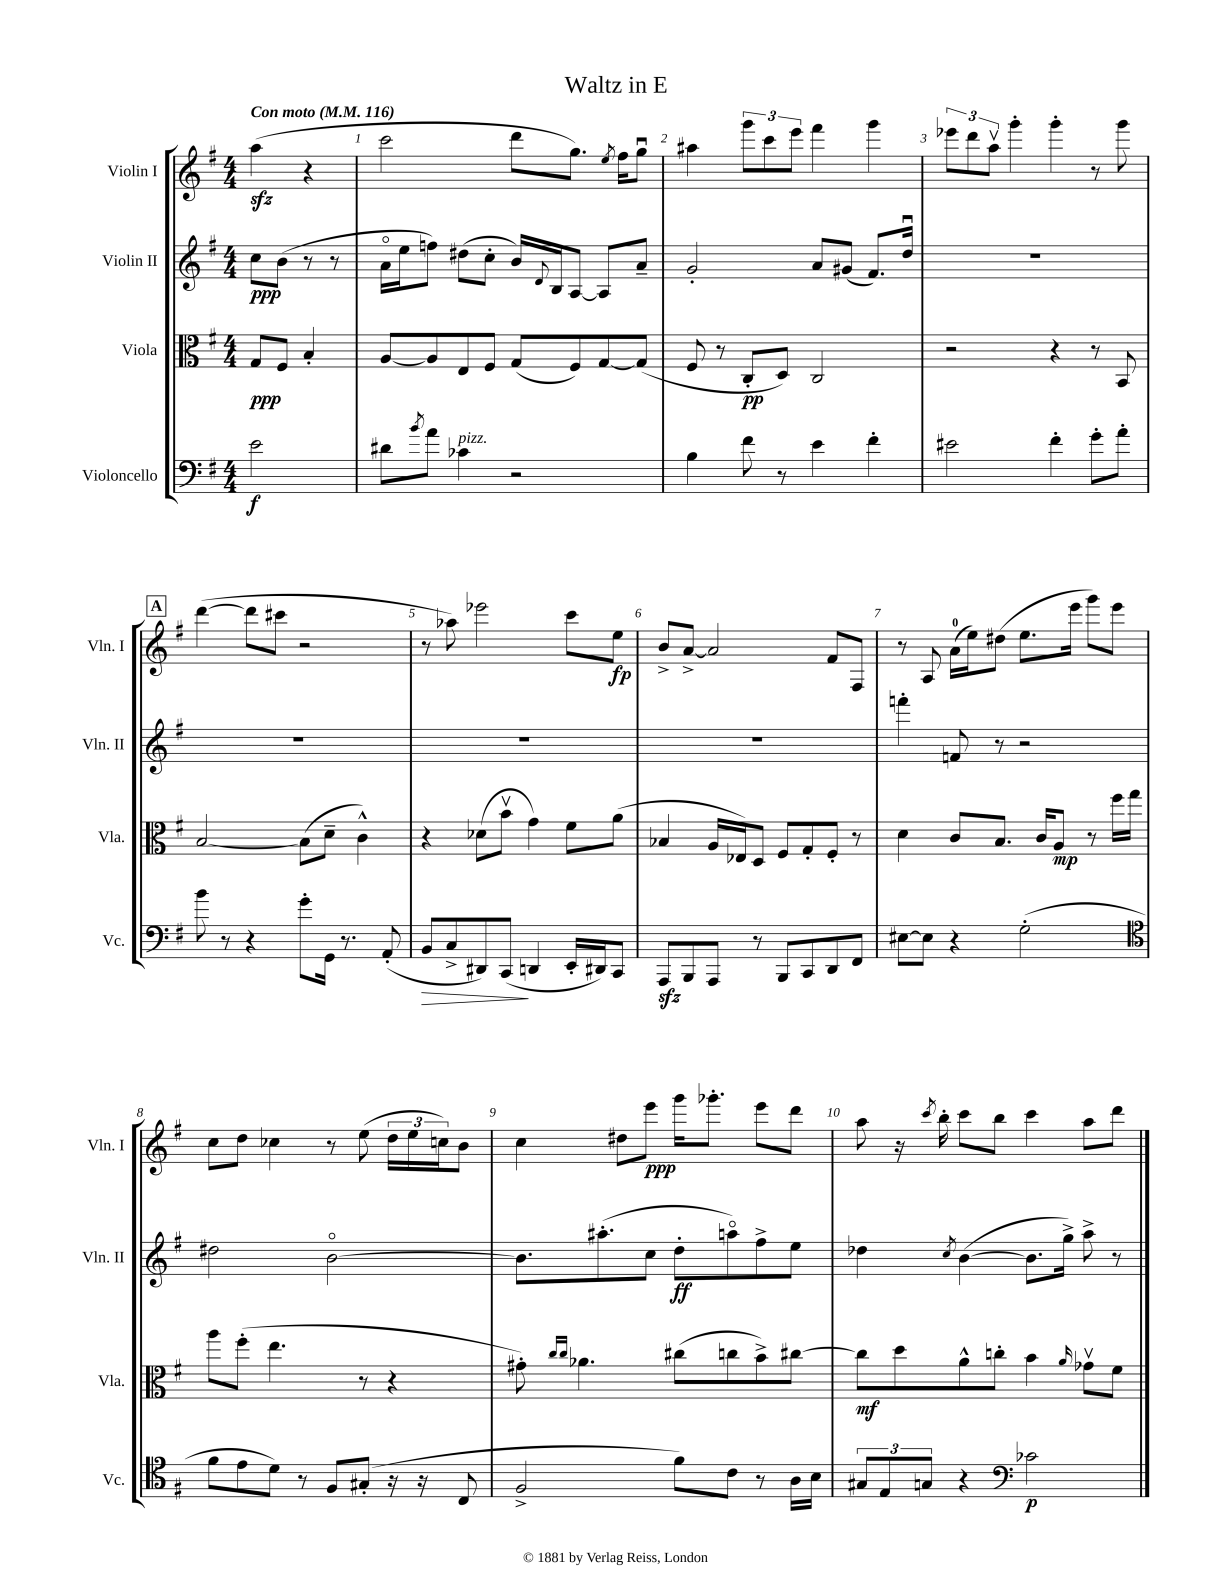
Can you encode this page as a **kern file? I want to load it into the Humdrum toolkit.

**kern	**kern	**kern	**kern
*staff4	*staff3	*staff2	*staff1
*clefF4	*clefC3	*clefG2	*clefG2
*k[f#]	*k[f#]	*k[f#]	*k[f#]
*M4/4	*M4/4	*M4/4	*M4/4
*MM116	*MM116	*MM116	*MM116
2e	8G	8cc	(4aa
.	8F#	(8b	.
.	4B'	8r	4r
.	.	8r	.
=	=	=	=
8d#	[8A	16ao	2ccc
.	.	16ee	.
8qb	.	.	.
8a	8A]	8ff)	.
4c-	8E	(8dd#	.
.	8F#	8cc'	.
2r	(8G	16b)	8ddd
.	.	8qqd	.
.	.	16B	.
.	8F#)	[8A	8.gg)
.	[8G	8A]	.
.	.	.	8qee
.	.	.	16ff#
.	(8G]	8a~	8ggu
=	=	=	=
4B	8F#	2g'	4aa#
.	8r	.	.
8f#	8C'	.	12ggg
.	.	.	12ccc
8r	8D)	.	.
.	.	.	12eee
4e	2C	8a	4fff#
.	.	(8g#	.
4f#'	.	8.f#)	4ggg
.	.	16ddu	.
=	=	=	=
2e#	2r	1r	12eee-
.	.	.	12ddd
.	.	.	12aav
.	.	.	4ggg'
4f#'	4r	.	4ggg'
8g'	8r	.	8r
8a'	8BB	.	8ggg
=	=	=	=
8b	[2B	1r	([4ddd
8r	.	.	.
4r	.	.	8ddd]
.	.	.	8ccc#
8g'	(8B]	.	2r
16GG	8d~	.	.
8.r	.	.	.
.	4c^^)	.	.
(8AA'	.	.	.
=	=	=	=
8BB	4r	1r	8r
8C^	.	.	8aa-)
8DD#)	(8d-	.	2eee-
(8CC	8bv	.	.
4DD	4g)	.	.
16EE'	8f#	.	8ccc
16DD#)	.	.	.
8CC	(8a	.	8ee
=	=	=	=
8AAA	4B-	1r	8b^
8BBB	.	.	[8a^
8AAA	16A	.	2a]
.	16E-)	.	.
8r	8D	.	.
8BBB	8F#	.	.
8CC	8G'	.	.
8DD	8F#'	.	8f#
8FF#	8r	.	8F#
=	=	=	=
[8E#	4d	4fff'	8r
8E#]	.	.	8A
4r	8c	8f	(16a
.	.	.	16ee)
.	8.B	8r	(8dd#
(2G'	.	2r	8.ee
.	16c	.	.
.	8A	.	.
.	.	.	16eee
.	8r	.	8ggg)
.	16ff#	.	8eee
.	16gg	.	.
=	=	=	=
*clefC4	*	*	*
8f#	8aa	2dd#	8cc
8e	(8ff#'	.	8dd
8d)	4.ee	.	4cc-
8r	.	.	.
8F#	.	[2bo	8r
(8G#'	8r	.	(8ee
16r	4r	.	24dd
.	.	.	24ee
16r	.	.	.
.	.	.	24cc)
8C	.	.	8b
=	=	=	=
2F#^	8g#')	8.b]	4cc
.	16qqcc	.	.
.	16qqcc	.	.
.	4.a-	.	.
.	.	(8.aa#'	.
.	.	.	8dd#
.	.	8cc	8eee
8f#)	(8cc#	8dd'	16ggg
.	.	.	8.ggg-'
8c	8cc	8aao)	.
8r	8b^)	8ff#^	8eee
16A	[8cc#	8ee	8ddd
16B	.	.	.
=	=	=	=
12G#	8cc#]	4dd-	8aa
12E	.	.	.
.	8dd	.	16r
12G	.	.	.
.	.	.	8qccc
.	.	.	16bb'
.	.	8qcc	.
4r	8a^^	([4b	8ccc
.	8cc'	.	8bb
*clefF4	*	*	*
2c-	4b	8.b]	4ccc
.	.	16gg^)	.
.	16qqa	.	.
.	8g-v	8aa^	8aa
.	8f#	8r	8ddd
==	==	==	==
*-	*-	*-	*-
